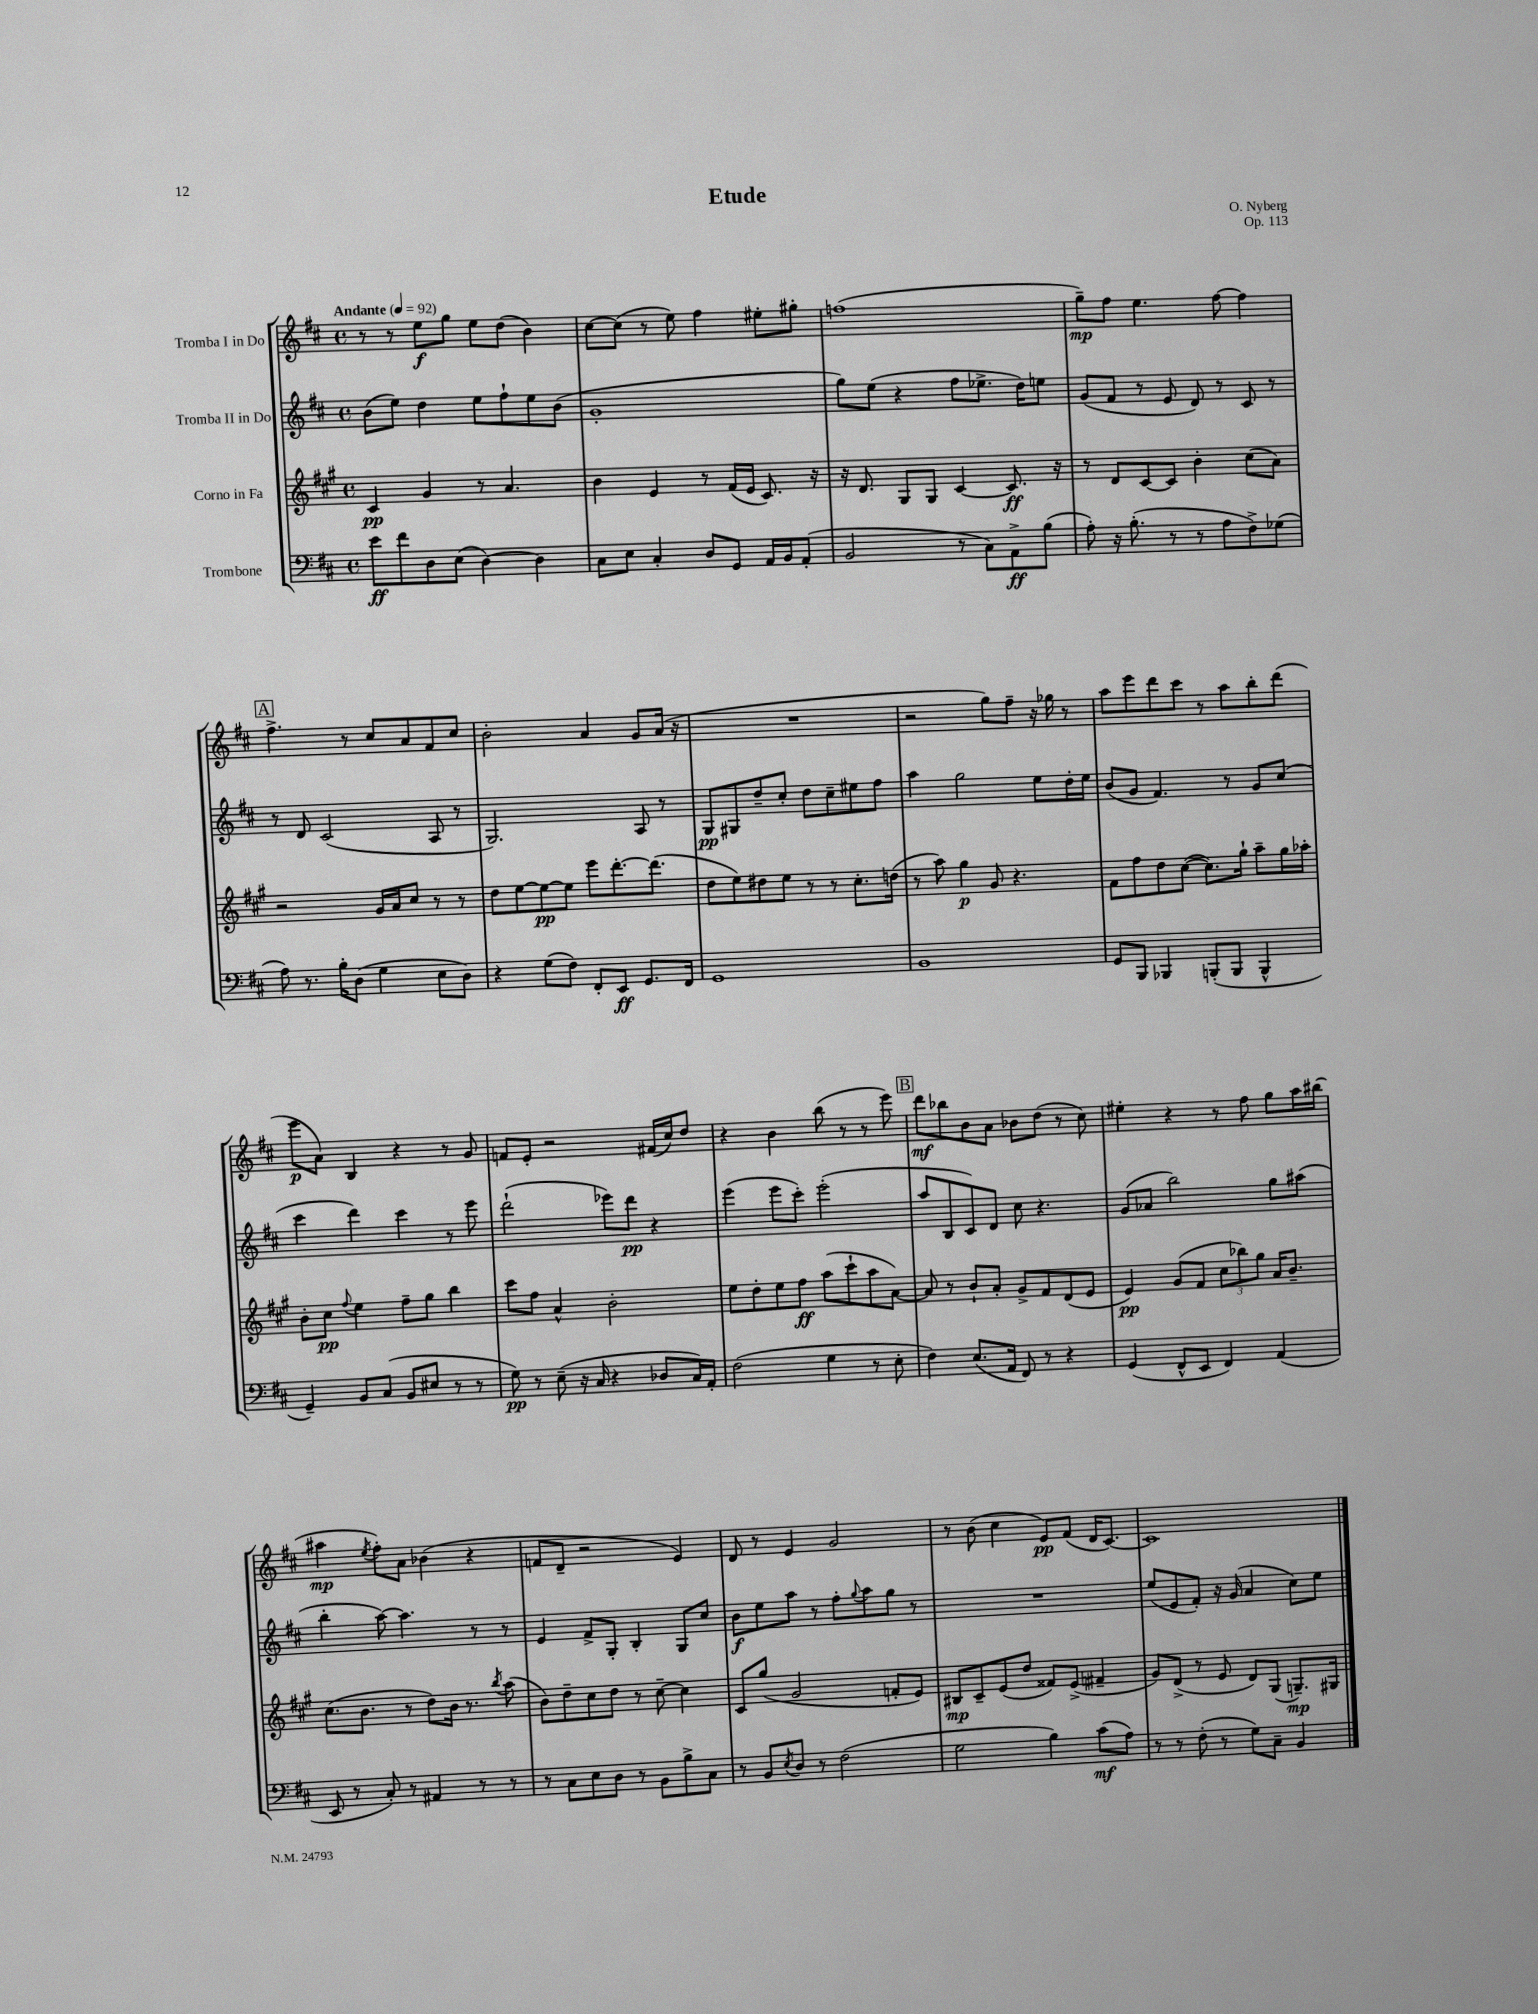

**kern	**kern	**kern	**kern
*staff4	*staff3	*staff2	*staff1
*clefF4	*clefG2	*clefG2	*clefG2
*k[f#c#]	*k[f#c#g#]	*k[f#c#]	*k[f#c#]
*M4/4	*M4/4	*M4/4	*M4/4
*met(c)	*met(c)	*met(c)	*met(c)
*MM92	*MM92	*MM92	*MM92
8e	4c#	(8b	8r
8f#	.	8ee)	8r
8D	4g#	4dd	8ee
(8E	.	.	8gg
[4D)	8r	8ee	8ee
.	4.a	8ff#`	(8dd
4D]	.	8ee	4b)
.	.	(8b	.
=	=	=	=
8C#	4b	1g'	[8cc#
8E	.	.	(8cc#]
4C#'	4e	.	8r
.	.	.	8ee)
8D	8r	.	4ff#
8GG	(16f#	.	.
.	16e	.	.
16AA	8.c#)	.	8ee#'
16BB	.	.	.
(8AA'	.	.	8gg#'
.	16r	.	.
=	=	=	=
2BB	16r	8gg)	(1ff
.	8.d	.	.
.	.	(8ee	.
.	8G#	4r	.
.	8G#	.	.
8r	[4c#	8ff#	.
8C#)	.	8.ee-^	.
8AA^	8.c#]	.	.
.	.	16dd)	.
(8B	.	8ee	.
.	16r	.	.
=	=	=	=
8A')	8r	(8g	8gg~)
16r	8d	8f#	8ff#
(8.B'	.	.	.
.	[8c#	8r	4.ee
8r	8c#]	8e	.
8r	4b'	8d)	.
8A	.	8r	[8ff#
8F#^)	(8cc#	8c#	4ff#]
(8G-	8a)	8r	.
=	=	=	=
8A)	2r	8r	4.ff#^
8.r	.	8d	.
.	.	(2c#	.
16B'	.	.	.
(8D	.	.	8r
4G	16g#	.	8cc#
.	16a	.	.
.	8cc#	.	8a
8E	8r	8A	8f#
8D)	8r	8r	8cc#
=	=	=	=
4r	8dd	2.G)	2b'
.	[8ee	.	.
(8G	8ee_	.	.
8F#)	8ee]	.	.
8FF#'	8eee	.	4a
8EE	[8.ddd'	.	.
8.GG	.	8A	8g
.	(8.ddd]	.	.
.	.	8r	(16a
16FF#	.	.	16r
=	=	=	=
1GG	8dd	8G	1r
.	8ee)	8G#	.
.	8dd#	8dd~	.
.	8ee	8cc#'	.
.	8r	8dd	.
.	8r	8cc#~	.
.	8.cc#'	8ee#	.
.	.	8ff#	.
.	(16dd	.	.
=	=	=	=
1BB	8r	4aa	2r
.	8aa)	.	.
.	4gg#	2gg	.
.	8g#	.	8gg)
.	4.r	.	8ff#~
.	.	8ee	16r
.	.	.	16gg-
.	.	16dd'	8r
.	.	16ee	.
=	=	=	=
8GG	8f#	(8b	8aa
8BBB	8ff#	8g	8eee
4BBB-	8dd	4.f#)	8ddd
.	([8cc#	.	8ccc#
(8BBB'	8.cc#])	.	8r
8BBB	.	8r	8aa
.	16gg#`	.	.
4BBB^^	8aa~	8g	8bb'
.	16gg#	(8cc#	(8ddd
.	16aa-'	.	.
=	=	=	=
4GG~)	8b'	4ccc#	8eee
.	8cc#	.	8a)
.	8qqff#	.	.
8BB	4ee	4ddd)	4B
(8C#	.	.	.
8BB	8ff#~	4ccc#	4r
8E#	8gg#	.	.
8r	4bb	8r	8r
8r	.	8eee	8g
=	=	=	=
8G)	8ccc#	(2ddd`	8f
8r	8ff#	.	8e'
(8E~	4a^^	.	2r
16r	.	.	.
16C#	.	.	.
4r	2b'	8eee-)	.
.	.	8ddd	.
8D-	.	4r	(16f#
.	.	.	16cc#)
16C#)	.	.	8dd
16AA'	.	.	.
=	=	=	=
(2F#	8ee	(4eee	4r
.	8dd'	.	.
.	8ee	8eee	4b
.	8ff#	8ccc#')	.
4G	(8aa	(2eee'	(8bb
.	8ccc#`	.	8r
8r	8aa	.	8r
8E'	[8a)	.	8eee)
=	=	=	=
4F#)	8a]	8aa	8ddd
.	8r	8B	8bb-
(8.E	8b`	8c#)	8b
.	8a'	8d	8a
16AA	.	.	.
8FF#)	8g#^	8cc#	8b-
8r	8f#	4.r	(8dd
4r	(8d	.	8r
.	8e	.	8cc#)
=	=	=	=
(4GG	4e)	(8g	4ee#'
.	.	8a-	.
8FF#^^	(8g#	2bb)	4r
8EE	8f#	.	.
4FF#)	12cc#	.	8r
.	12bb-)	.	.
.	.	.	8ff#
.	12gg#	.	.
(4AA	16a	8gg	8gg
.	8.b~	.	.
.	.	(8aa#	16aa
.	.	.	(16bb#
=	=	=	=
8EE	(8.cc#	4bb'	4aa#
8r	.	.	.
.	8.b	.	.
.	.	.	8qee
8C#')	.	[8aa)	8ff#')
8r	8r	4.aa]	8a
4AA#	8dd)	.	(4b-
.	16b	.	.
.	8.r	.	.
8r	.	8r	4r
.	8qbb	.	.
8r	(8aa	8r	.
=	=	=	=
8r	8b)	4e	8f
8C#	8dd~	.	8d~
8E	8cc#	8f#^	2r
8D	8dd	8G'	.
8r	8r	4B'	.
8BB	[8cc#~	.	.
8B^	4cc#]	8G	4e)
8C#	.	8cc#	.
=	=	=	=
8r	8c#	8b	8d
8BB	(8gg#	8ee	8r
8qE	.	.	.
8D	2g#	8aa	4e
8r	.	8r	.
(2F#	.	8ff#'	2g
.	.	8qqgg	.
.	.	8aa	.
.	8f'	8gg	.
.	8e)	8r	.
=	=	=	=
2G	8B#	1r	8r
.	8c#~	.	(8b
.	(8e	.	4cc#
.	8dd	.	.
4B)	8f##)	.	8e)
.	(8e^	.	(8f#
(8c#	4f#~	.	16d
.	.	.	[8.c#)
8A)	.	.	.
=	=	=	=
8r	8g#)	(8ee	1c#]
8r	(8d^	8e	.
(8F#'	8r	8f#')	.
8r	8e	16r	.
.	.	(16g	.
8G)	8d)	4a	.
8C#~	(8G#	.	.
4BB	8.G~)	8cc#)	.
.	.	8ee	.
.	16G#	.	.
==	==	==	==
*-	*-	*-	*-
